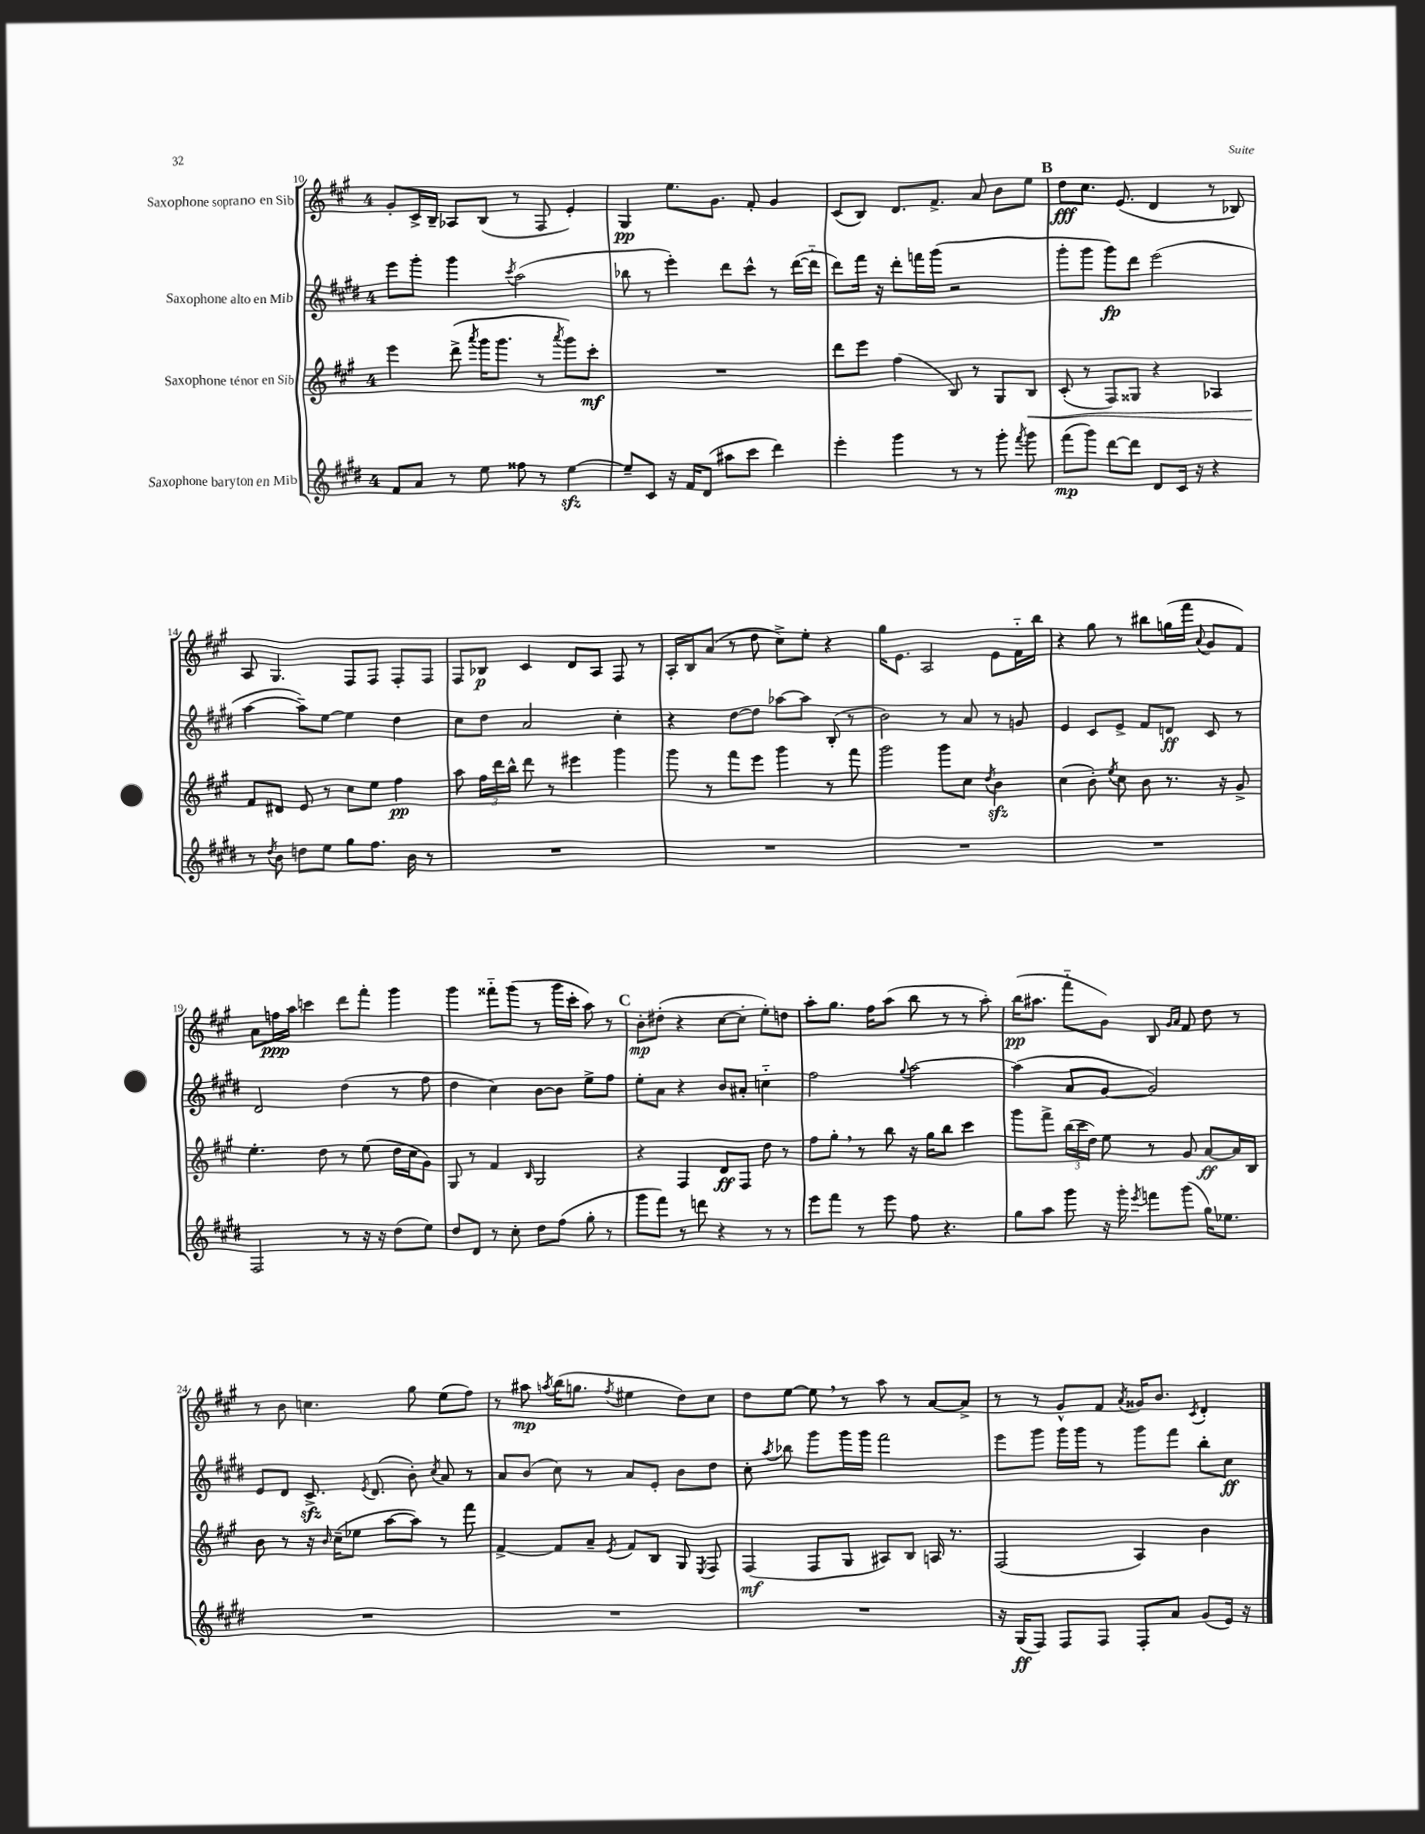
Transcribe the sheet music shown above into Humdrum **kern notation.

**kern	**dynam	**kern	**dynam	**kern	**dynam	**kern	**dynam
*part4	*part4	*part3	*part3	*part2	*part2	*part1	*part1
*staff4	*staff4	*staff3	*staff3	*staff2	*staff2	*staff1	*staff1
*I"Saxophone baryton en Mib	*	*I"Saxophone ténor en Sib	*	*I"Saxophone alto en Mib	*	*I"Saxophone soprano en Sib	*
*clefG2	*	*clefG2	*	*clefG2	*	*clefG2	*
*k[f#c#g#d#]	*	*k[f#c#g#]	*	*k[f#c#g#d#]	*	*k[f#c#g#]	*
*M4/4	*	*M4/4	*	*M4/4	*	*M4/4	*
=10	=10	=10	=10	=10	=10	=10	=10
8f#/L	.	4eee\	.	8eee\L	.	8g#'/L	.
8a/J	.	.	.	8ggg#'\J	.	16c#^/L	.
.	.	.	.	.	.	16B~/JJ	.
8r	.	(8ddd^\	.	4ggg#\	.	8A-X/L	.
.	.	8qaaa/	.	.	.	.	.
8ee\	.	16ggg#\KL	.	.	.	(8B/J	.
.	.	8.ggg#\J	.	.	.	.	.
.	.	.	.	8qccc#/	.	.	.
8ff##X\	.	.	.	(2aa\	.	8r	.
8r	.	8r	.	.	.	8F#/	.
.	.	8qaaa/	.	.	.	.	.
[4eezz\	.	8ggg#\L)	.	.	.	4e'/)	.
.	.	8ccc#'\J	mf	.	.	.	.
=11	=11	=11	=11	=11	=11	=11	=11
8ee~/L]	.	1r	.	8bb-X\	.	4G#/	pp
8c#/J	.	.	.	8r	.	.	.
16r	.	.	.	4eee'\)	.	8.ee\L	.
16f#/KL	.	.	.	.	.	.	.
(8d#/J	.	.	.	.	.	.	.
.	.	.	.	.	.	8.g#\J	.
8aa#X\L	.	.	.	8ddd#\L	.	.	.
8ccc#\J	.	.	.	8ccc#^^\J	.	8f#'/	.
4ddd#\)	.	.	.	8r	.	4g#/	.
.	.	.	.	([16ddd#\LL	.	.	.
.	.	.	.	16ddd#\JJ]	.	.	.
=12	=12	=12	=12	=12	=12	=12	=12
4eee'\	.	8ddd\L	.	8ddd#\L)	.	(8c#/L	.
.	.	8eee\J	.	16fff#\Jk	.	8B/J)	.
.	.	.	.	16r	.	.	.
4ggg#\	.	(4ff#\	.	8ddd#'\L	.	8.d/L	.
.	.	.	.	16fffn\L	.	.	.
.	.	.	.	(16ggg#\JJ	.	8.f#^/J	.
8r	.	8B/)	.	2r	.	.	.
8r	.	8r	.	.	.	8a/	.
8ggg#'\	.	8G#/L	.	.	.	8b\L	.
8qfff#/	.	.	.	.	.	.	.
!	!	!	!LO:HP:b	!	!	!	!
8ggg#\	.	8B/J	<	.	.	8ee\J	.
!!LO:REH:place=s1:t=B
=13	=13	=13	=13	=13	=13	=13	=13
(8fff#\L	mp	(8c#'/	.	8ggg#'\L	.	8dd\L	fff
8ggg#\J)	.	8r	.	8ggg#\J	.	8.cc#\J	.
[8ddd#\L	.	8F#/L)	.	8ggg#\L)	fp	.	.
.	.	.	.	.	.	(8.e/	.
8ddd#\J]	.	8G##X/J	.	8ddd#\J	.	.	.
8d#/L	.	4r	.	(2eee\	.	4d/	.
16c#/Jk	.	.	.	.	.	.	.
16r	.	.	.	.	.	.	.
4r	.	4A-X/	.	.	.	8r	.
.	.	.	.	.	.	8B-X/)	.
!!LO:LB:g=z
=14	=14	=14	=14	=14	=14	=14	=14
8r	.	8f#/L	.	[4aa\	.	8A/	.
8qdd#/	.	.	.	.	.	.	.
8b\	.	8d#X/J	[	.	.	4.G#/	.
8ddn\L	.	8e/	.	8aa~\L])	.	.	.
8ee\J	.	8r	.	[8ee\J	.	.	.
8gg#\L	.	8cc#\L	.	4ee\]	.	8F#/L	.
8.ff#\J	.	8ee\J	.	.	.	8F#/J	.
.	.	4ff#\	pp	4dd#\	.	8F#'/L	.
16b\	.	.	.	.	.	.	.
8r	.	.	.	.	.	8F#/J	.
=15	=15	=15	=15	=15	=15	=15	=15
1r	.	8aa\	.	8cc#\L	.	8F#/L	.
.	.	24ff#\LL	.	8dd#\J	.	8B-X/J	p
.	.	24ddd\	.	.	.	.	.
.	.	24bb^^\JJ	.	.	.	.	.
.	.	8ddd\	.	2a/	.	4c#/	.
.	.	8r	.	.	.	.	.
.	.	4eee#X\	.	.	.	8d/L	.
.	.	.	.	.	.	8A/J	.
.	.	4ggg#\	.	4cc#'\	.	8F#/	.
.	.	.	.	.	.	8r	.
=16	=16	=16	=16	=16	=16	=16	=16
1r	.	8ggg#\	.	4r	.	16A'/LL	.
.	.	.	.	.	.	16B/J	.
.	.	8r	.	.	.	(8a/J	.
.	.	8fff#\L	.	[8dd#\L	.	8r	.
.	.	8eee\J	.	8dd#\J]	.	8dd\	.
.	.	4ggg#\	.	[8aa-X\L	.	8cc#^\L)	.
.	.	.	.	8aa-\J]	.	8ee'\J	.
.	.	8r	.	(8B'/	.	4r	.
.	.	8fff#\	.	8r	.	.	.
=17	=17	=17	=17	=17	=17	=17	=17
1r	.	2ggg#\	.	2b\)	.	16gg#\KL	.
.	.	.	.	.	.	8.e\J	.
.	.	.	.	.	.	2A/	.
.	.	8ggg#\L	.	8r	.	.	.
.	.	8cc#\J	.	8a/	.	.	.
.	.	8qdd/	.	.	.	.	.
.	.	4bzz\	.	8r	.	8e\L	.
.	.	.	.	8gn/	.	16f#\L	.
.	.	.	.	.	.	16bb\JJ	.
=18	=18	=18	=18	=18	=18	=18	=18
1r	.	(4cc#\	.	4e/	.	4r	.
.	.	8b'\)	.	8c#/L	.	8gg#\	.
.	.	8qee/	.	.	.	.	.
.	.	8cc#\	.	8e^/J	.	8r	.
.	.	8b\	.	8f#/L	.	8bb#X\L	.
.	.	8.r	.	8dn/J	ff	(16ggn\L	.
.	.	.	.	.	.	16fff#\JJ	.
.	.	.	.	.	.	8qqa/	.
.	.	.	.	8c#/	.	8g#/L	.
.	.	16r	.	.	.	.	.
.	.	8g#^/	.	8r	.	8f#/J)	.
!!LO:LB:g=z
=19	=19	=19	=19	=19	=19	=19	=19
2F#/	.	4.ee'\	.	2d#/	.	8a\L	.
.	.	.	.	.	.	16ffn\L	ppp
.	.	.	.	.	.	16aa\JJ	.
.	.	.	.	.	.	4cccn\	.
.	.	8dd\	.	.	.	.	.
8r	.	8r	.	(4dd#\	.	8ddd\L	.
16r	.	(8ee\	.	.	.	8fff#'\J	.
16r	.	.	.	.	.	.	.
(8dd#\L	.	16dd\LL	.	8r	.	4ggg#\	.
.	.	16cc#\J	.	.	.	.	.
8ee\J)	.	8g#\J)	.	8ff#\	.	.	.
=20	=20	=20	=20	=20	=20	=20	=20
8dd#/L	.	8G#/	.	4dd#\	.	4ggg#\	.
8d#/J	.	8r	.	.	.	.	.
8r	.	4f#/	.	4cc#\)	.	8fff##X\L	.
8cc#'\	.	.	.	.	.	(8ggg#\J	.
.	.	16qqB/	.	.	.	.	.
8dd#\L	.	2G#/	.	[8b\L	.	8r	.
(8ff#\J	.	.	.	8b\J]	.	16ggg#\LL	.
.	.	.	.	.	.	16ccc#'\JJ	.
8gg#'\	.	.	.	8ee^\L	.	8aa\)	.
8r	.	.	.	8ff#\J	.	8r	.
!!LO:REH:place=s1:t=C
=21	=21	=21	=21	=21	=21	=21	=21
8ggg#\L	.	4r	.	8ee'\L	.	8b'\L	mp
8fff#\J)	.	.	.	8a\J	.	(8dd#X'\J	.
8r	.	4F#/	.	4r	.	4r	.
8dddn\	.	.	.	.	.	.	.
4r	.	8d/L	ff	8b/L	.	[8cc#\L	.
.	.	8F#/J	.	8a#X'/J	.	8cc#'\J]	.
8r	.	8dd\	.	4ccn\	.	8ee'\L)	.
8r	.	8r	.	.	.	8ddn\J	.
=22	=22	=22	=22	=22	=22	=22	=22
8eee\L	.	8ff#\L	.	2ff#\	.	8aa'\L	.
8fff#\J	.	8gg#',\J	.	.	.	8.gg#\J	.
8r	.	8r	.	.	.	.	.
.	.	.	.	.	.	16ff#\KL	.
8eee\	.	8bb\	.	.	.	(8aa\J	.
.	.	.	.	8qqgg#/	.	.	.
8ff#\	.	16r	.	[2aa\	.	8bb\	.
.	.	16gg#\KL	.	.	.	.	.
4.r	.	8bb\J	.	.	.	8r	.
.	.	4ccc#\	.	.	.	8r	.
.	.	.	.	.	.	8aa'\)	.
=23	=23	=23	=23	=23	=23	=23	=23
8gg#\L	.	8ggg#\L	.	(4aa\]	.	(16bb\KL	pp
.	.	.	.	.	.	8.aa#X\J	.
8aa\J	.	8fff#^\J	.	.	.	.	.
8ggg#\	.	(24bb\LL	.	8a/L	.	8fff#\L	.
.	.	24ccc#\	.	.	.	.	.
.	.	24dd\JJ)	.	.	.	.	.
16r	.	8ee\	.	[8g#/J	.	8g#\J)	.
16ggg#'\	.	.	.	.	.	.	.
8qeee/	.	.	.	.	.	.	.
8fffn\L	.	8r	.	2g#/])	.	8B/	.
.	.	.	.	.	.	16qqg#/LL	.
.	.	.	.	.	.	16qqa/JJ	.
(8ggg#\J	.	8g#/	.	.	.	8f#/	.
16gg#\KL)	.	[8a/L	ff	.	.	8dd\	.
8.ee-X\J	.	.	.	.	.	.	.
.	.	16a/L]	.	.	.	8r	.
.	.	16B/JJ	.	.	.	.	.
!!LO:LB:g=z
=24	=24	=24	=24	=24	=24	=24	=24
1r	.	8b\	.	8e/L	.	8r	.
.	.	8r	.	8d#/J	.	8b\	.
.	.	16r	.	8.c#zz^/	.	4.ccn\	.
.	.	16qqb/	.	.	.	.	.
.	.	(16cc#~\KL	.	.	.	.	.
.	.	8ee-X\J	.	.	.	.	.
.	.	.	.	8qe/	.	.	.
.	.	.	.	(8.d#/	.	.	.
.	.	[8aa\L	.	.	.	.	.
.	.	8aa\J])	.	8b'\)	.	8gg#\	.
.	.	.	.	8qcc#/	.	.	.
.	.	8r	.	8a/	.	(8ee\L	.
.	.	8fff#\	.	8r	.	8ff#\J)	.
=25	=25	=25	=25	=25	=25	=25	=25
1r	.	[4f#^/	.	8a/L	.	8r	.
.	.	.	.	(8b/J	.	8aa#X\	mp
.	.	.	.	.	.	8qaan/	.
.	.	8f#/L]	.	8cc#\)	.	(16bb\KL	.
.	.	.	.	.	.	8.ggn\J	.
.	.	8a~/J	.	8r	.	.	.
.	.	8qe/	.	.	.	8qff#/	.
.	.	8f#/L	.	8a/L	.	4ee#X\	.
.	.	8B/J	.	8e'/J	.	.	.
.	.	8G#/	.	8b\L	.	8dd\L)	.
.	.	8qE/	.	.	.	.	.
.	.	8F#/	.	8dd#\J	.	8cc#\J	.
=26	=26	=26	=26	=26	=26	=26	=26
1r	.	(4F#/	mf	8cc#'\	.	8dd\L	.
.	.	.	.	8qaa/	.	.	.
.	.	.	.	8bb-X\	.	[8ee\J	.
.	.	8F#/L	.	8ggg#\L	.	8ee,\]	.
.	.	8G#/J	.	16ggg#\L	.	8r	.
.	.	.	.	16ggg#\JJ	.	.	.
.	.	8A#X/L)	.	2fff#\	.	8aa\	.
.	.	8B/J	.	.	.	8r	.
.	.	16An/	.	.	.	[8a/L	.
.	.	8.r	.	.	.	.	.
.	.	.	.	.	.	8a^/J]	.
=27	=27	=27	=27	=27	=27	=27	=27
16r	.	(2F#/	.	8eee\L	.	8r	.
(16G#/KL	ff	.	.	.	.	.	.
8F#/J)	.	.	.	8ggg#\J	.	8r	.
8F#/L	.	.	.	16ggg#\LL	.	8g#^^/L	.
.	.	.	.	16ggg#\JJ	.	.	.
8F#/J	.	.	.	8r	.	8f#/J	.
.	.	.	.	.	.	8qa/	.
8F#'/L	.	4A/)	.	8ggg#\L	.	16g##X/KL	.
.	.	.	.	.	.	8.b/J	.
8a/J	.	.	.	8fff#\J	.	.	.
.	.	.	.	.	.	8qc#/	.
(8g#/L	.	4b\	.	8bb'\L	.	4d'/	.
16e/Jk)	.	.	.	8cc#\J	ff	.	.
16r	.	.	.	.	.	.	.
==	==	==	==	==	==	==	==
*-	*-	*-	*-	*-	*-	*-	*-
